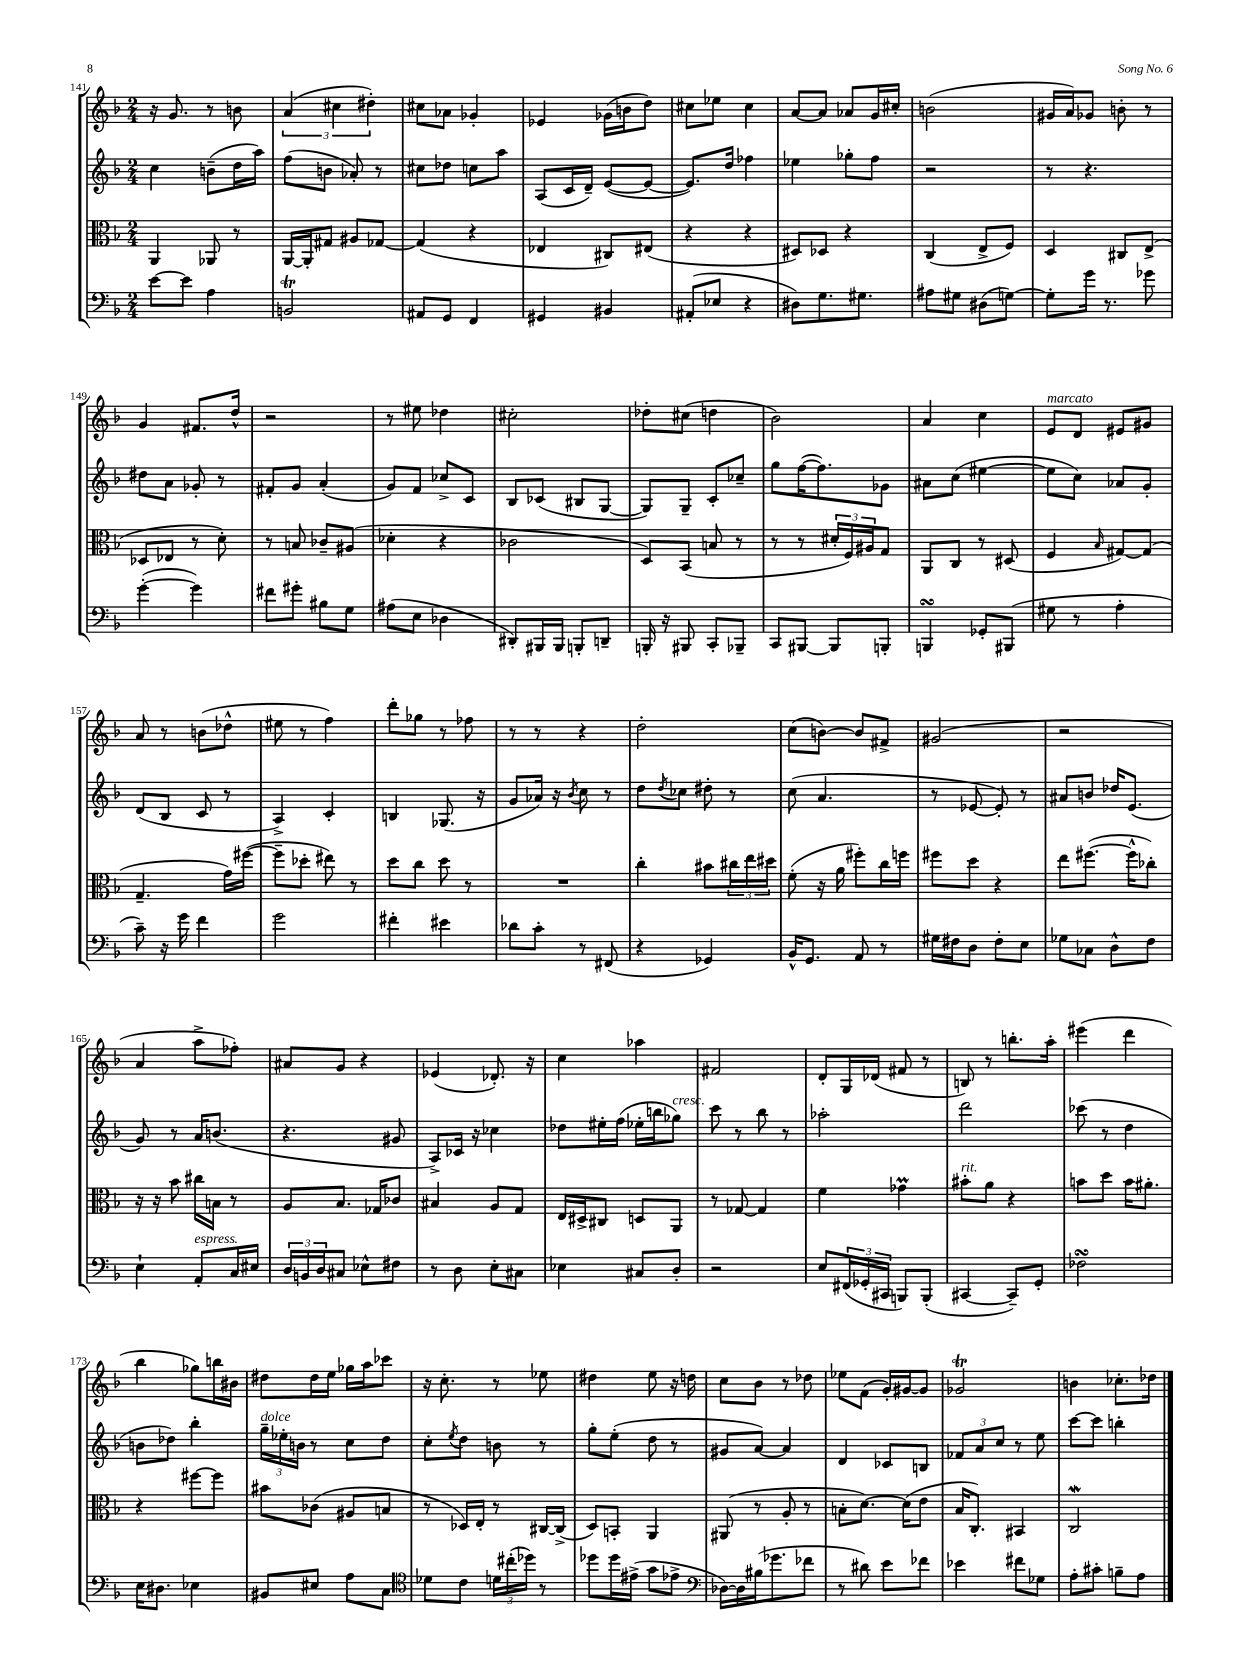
<<
\new StaffGroup <<
\new Staff = "s0" {
    \clef treble \key f \major \numericTimeSignature \time 2/4
    r16 g'8. r8 b'8 |
    \tuplet 3/2 { a'4( cis''4 dis''4-.) } |
    cis''8 aes'8 ges'4-. |
    ees'4 ges'16( b'16 d''8) |
    cis''8 ees''8 cis''4 |
    a'8~ a'8 aes'8 g'16 cis''16-. |
    b'2( |
    gis'16 a'16) ges'8 b'8-. r8 |
    g'4 fis'8. d''16-^ |
    r2 |
    r8 eis''8 des''4 |
    cis''2-. |
    des''8-. cis''8( d''4 |
    bes'2) |
    a'4 c''4 |
    e'8^\markup { \italic "marcato" } d'8 eis'8 gis'8 |
    a'8 r8 b'8( des''8-^ |
    eis''8 r8 f''4) |
    d'''8-. ges''8 r8 fes''8 |
    r8 r8 r4 |
    d''2-. |
    c''8( b'8~) b'8 fis'8-> |
    gis'2( |
    r2 |
    a'4 a''8-> fes''8-.) |
    ais'8 g'8 r4 |
    ees'4( des'8.-.) r16 |
    c''4 aes''4 |
    fis'2 |
    d'8-. g16 des'16( fis'8 r8 |
    b8) r8 b''8.-. a''16-. |
    eis'''4( d'''4 |
    bes''4 ges''8) b''16 bis'16 |
    dis''8 dis''16 e''16 ges''16 a''16 ces'''8 |
    r16 c''8.-. r8 ees''8 |
    dis''4 e''8 r16 d''16 |
    c''8 bes'8 r8 des''8 |
    ees''8 f'8( g'16-.) gis'16~ gis'8 |
    ges'2\trill |
    b'4 ces''8.-. des''16 \bar "|." |
}
\new Staff = "s1" {
    \clef treble \key f \major \numericTimeSignature \time 2/4
    c''4 b'8--( d''16 a''16) |
    f''8( b'8 aes'8-.) r8 |
    cis''8 des''8 c''8 a''8 |
    a8( c'16 d'16--) e'8~( e'8~ |
    e'8.) d''16 fes''4 |
    ees''4 ges''8-. f''8 |
    r2 |
    r8 r4. |
    dis''8 a'8 ges'8-. r8 |
    fis'8-. g'8 a'4-.( |
    g'8) f'8 ces''8-> c'8 |
    bes8 ces'8( bis8 g8~ |
    g8) g8-- c'8-. ces''8-- |
    g''8 f''16~( f''8.) ges'8 |
    ais'8 c''8( eis''4~ |
    eis''8 c''8) aes'8 g'8-. |
    d'8( bes8 c'8 r8 |
    a4->) c'4-. |
    b4 ges8.( r16 |
    g'8 aes'16) r16 \acciaccatura { bes'8 } c''8 r8 |
    d''8 \acciaccatura { d''8 } ces''8 dis''8-. r8 |
    c''8( a'4. |
    r8 ees'8~ ees'8-.) r8 |
    ais'8 b'8 des''16 e'8.( |
    g'8) r8 a'16 b'8.( |
    r4. gis'8 |
    a8->) ces'16 r16 ces''4 |
    des''8 eis''16-. f''16( ees''16-. b''16 ges''8^\markup { \italic "cresc." }) |
    c'''8 r8 bes''8 r8 |
    aes''2-. |
    d'''2 |
    ces'''8( r8 d''4 |
    b'8 des''8) bes''4-. |
    \tuplet 3/2 { g''16--^\markup { \italic "dolce" } ees''16-. b'16 } r8 c''8 d''8 |
    c''8-. \acciaccatura { e''8 } d''8 b'8 r8 |
    g''8-. e''8-.( d''8 r8 |
    gis'8 a'8~) a'4 |
    d'4 ces'8 b8 |
    \tuplet 3/2 { fes'8 a'8 c''8 } r8 e''8 |
    c'''8~ c'''8 b''4-. \bar "|." |
}
\new Staff = "s2" {
    \clef alto \key f \major \numericTimeSignature \time 2/4
    a,4 aes,8 r8 |
    a,16~ a,16-. gis8 ais8 ges8~ |
    ges4( r4 |
    ees4 cis8) eis8( |
    r4 r4 |
    dis8) des8 r4 |
    c4( e8-> f8) |
    d4 cis8 e8->( |
    des8 ees8 r8 d'8-.) |
    r8 b8 ces'8-- ais8( |
    des'4-. r4 |
    ces'2 |
    d8) bes,8( b8 r8 |
    r8 r8 \tuplet 3/2 { dis'16-. f16) ais16 } g8 |
    a,8 c8 r8 dis8( |
    f4 \grace { bes16 } gis8~) gis8( |
    g4.-- g'16) fis''16~( |
    fis''8-- des''8-. eis''8) r8 |
    d''8 c''8 d''8 r8 |
    R2 |
    c''4-. bis'8 \tuplet 3/2 { cis''16 e''16 dis''16 } |
    f'8-.( r16 a'16 fis''8-.) c''16 f''16 |
    fis''8 d''8 r4 |
    e''8 fis''8.~( fis''16-^ ces''8-.) |
    r16 r16 bes'8 cis''16 b16 r8 |
    a8 bes8. ges16 ces'8 |
    bis4 a8 g8 |
    e16 dis16-> cis8 d8 a,8 |
    r8 ges8~ ges4 |
    f'4 ges'4\prall |
    bis'8-.^\markup { \italic "rit." } a'8 r4 |
    b'8 d''8 b'16 ais'8.-. |
    r4 fis''8~ fis''8 |
    bis'8 ces'8( ais8 b8 |
    r8 des16) e16-. r8 cis16~ cis16->( |
    d8) b,8-. a,4 |
    ais,8( r8 a8-. r8 |
    b8-. d'8.~) d'16( e'8 |
    bes16 c8.-.) bis,4 |
    c2\mordent \bar "|." |
}
\new Staff = "s3" {
    \clef bass \key f \major \numericTimeSignature \time 2/4
    e'8~ e'8 a4 |
    b,2\trill |
    ais,8 g,8 f,4 |
    gis,4 bis,4 |
    ais,8-.( ees8 r4 |
    dis8) g8. gis8. |
    ais8 gis8 dis8( g8~) |
    g8-. g'16 r8. ges'8 |
    g'4~-.( g'4) |
    fis'8 gis'8-. bis8 g8 |
    ais8( e8 des4 |
    dis,8-.) bis,,16 bis,,16 b,,8-. d,8-- |
    b,,16-. r16 bis,,8 c,8-. bes,,8-- |
    c,8 bis,,8~ bis,,8 b,,8-. |
    b,,4\turn ges,8-. bis,,8( |
    gis8 r8 a4-. |
    c'8--) r16 g'16 f'4 |
    g'2 |
    fis'4-. eis'4 |
    des'8 c'8-. r8 fis,8( |
    r4 ges,4) |
    bes,16-^ g,8. a,8 r8 |
    gis16 fis16 d8 fis8-. e8 |
    ges8 ces8 d8-^ f8 |
    e4-! a,8-.^\markup { \italic "espress." } c16 eis16 |
    \tuplet 3/2 { d16 b,16 d16 } cis8 ees8-^ fis8 |
    r8 d8 e8-. cis8 |
    ees4 cis8 d8-. |
    r2 |
    e8 \tuplet 3/2 { fis,16( ges,16-. cis,16 } b,,8) b,,8-.( |
    cis,4~ cis,8--) g,8-. |
    fes2\turn |
    e16 dis8. ees4 |
    bis,8 eis8 a8 c8 |
    \clef tenor des'8 c'8 \tuplet 3/2 { d'16 cis''16-.( des''16) } r8 |
    des''8 des''16 eis'16->( g'8 ees'8-> |
    \clef bass des16~) des16 bis16( ges'8. fes'8 |
    r8 dis'8) e'8 fes'8 |
    ees'4 fis'8 ges8 |
    a8-. cis'8-. b8-- a8 \bar "|." |
}
>>
>>
\layout { \context { \Score currentBarNumber = #141 } }
